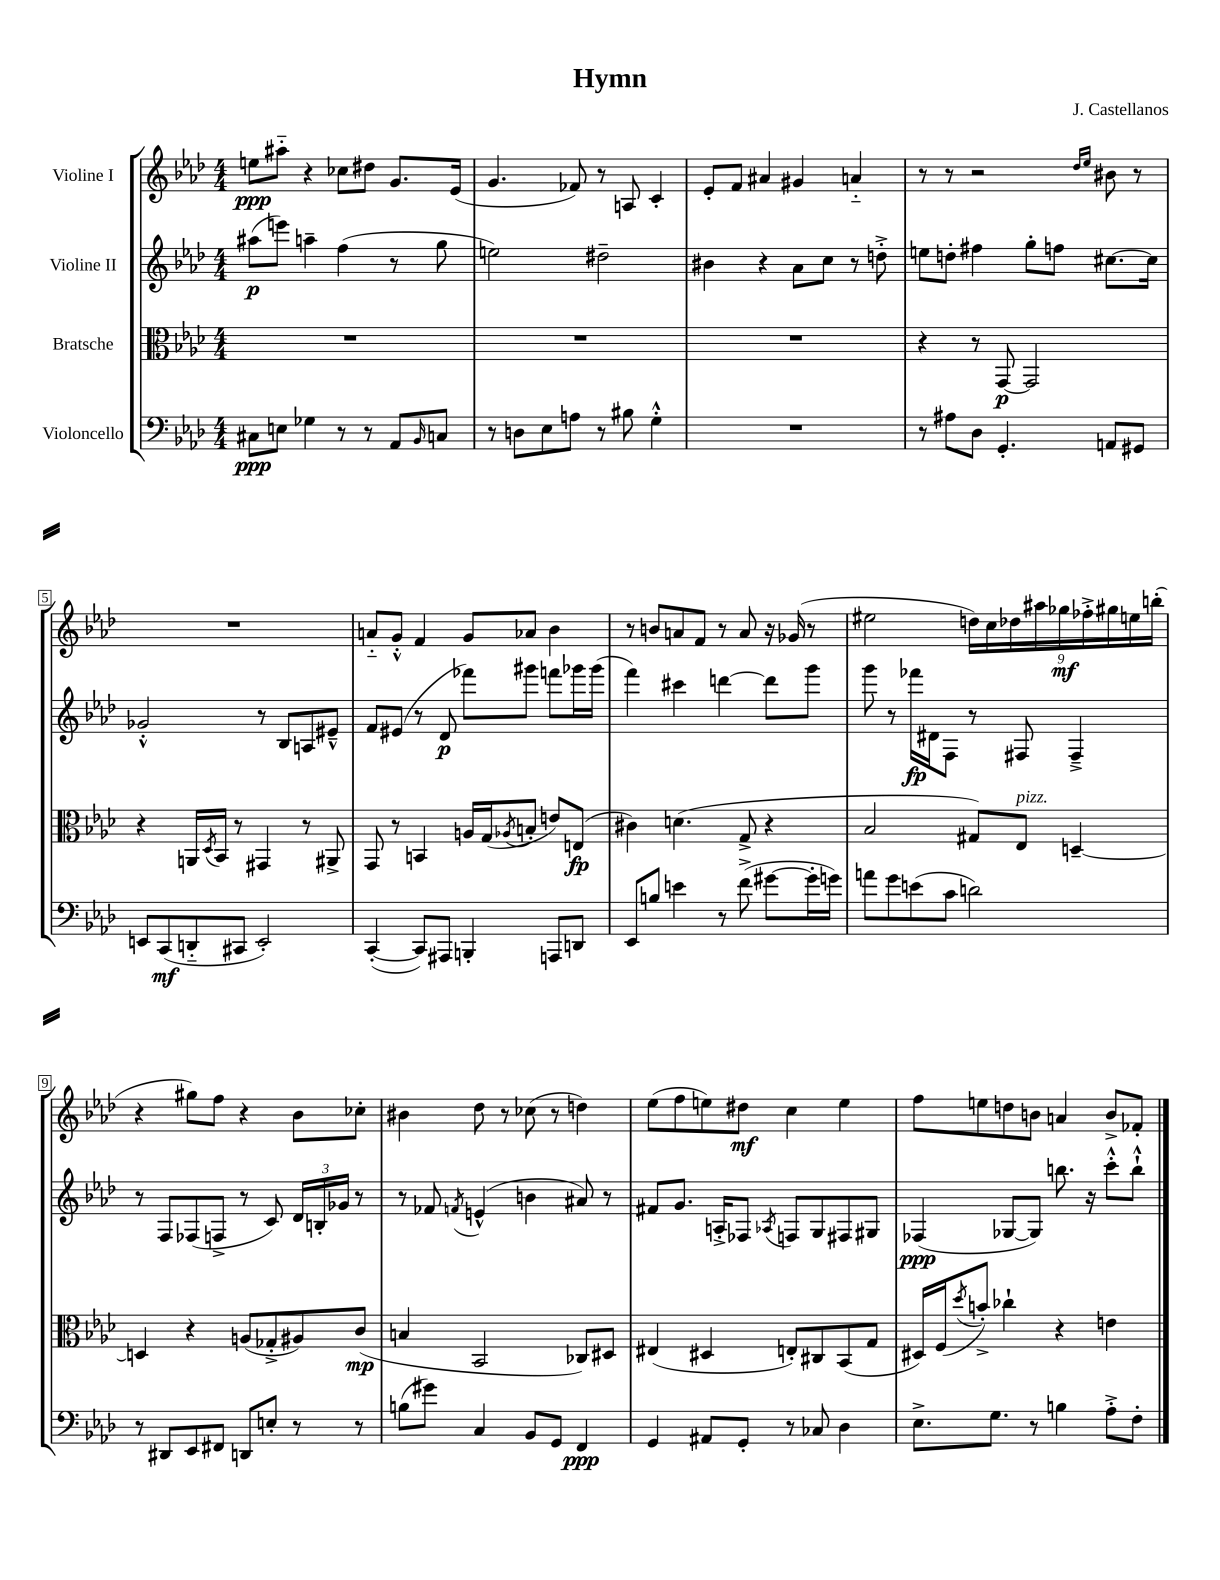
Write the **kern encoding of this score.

**kern	**kern	**kern	**kern
*staff4	*staff3	*staff2	*staff1
*clefF4	*clefC3	*clefG2	*clefG2
*k[b-e-a-d-]	*k[b-e-a-d-]	*k[b-e-a-d-]	*k[b-e-a-d-]
*M4/4	*M4/4	*M4/4	*M4/4
8C#	1r	(8aa#	8ee
8E	.	8eee)	8aa#'~
4G-	.	4aa~	4r
8r	.	(4ff	8cc-
8r	.	.	8dd#
8AA-	.	8r	8.g
16qqBB-	.	.	.
8C	.	8gg	.
.	.	.	(16e-
=	=	=	=
8r	1r	2ee)	4.g
8D	.	.	.
8E-	.	.	.
8A	.	.	8f-)
8r	.	2dd#~	8r
8B#	.	.	8A
4G'^^	.	.	4c'
=	=	=	=
1r	1r	4b#	8e-'
.	.	.	8f
.	.	4r	4a#
.	.	8a-	4g#
.	.	8cc	.
.	.	8r	4a'~
.	.	8dd'^	.
=	=	=	=
8r	4r	8ee	8r
8A#	.	8dd'	8r
8D-	8r	4ff#	2r
4.GG'	[8GG	.	.
.	2GG]	8gg'	.
.	.	8ff	.
.	.	.	16qqdd-
.	.	.	16qqee-
8AA	.	[8.cc#	8b#
8GG#	.	.	8r
.	.	16cc#]	.
=	=	=	=
8EE	4r	2g-'^^	1r
(8CC	.	.	.
8DD'~	16AA	.	.
.	8qD-	.	.
.	16BB-	.	.
8CC#	8r	.	.
2EE')	4GG#	8r	.
.	.	8B-	.
.	8r	8A	.
.	8AA#^	8e#~^^	.
=	=	=	=
([4CC'	8GG	8f	8a'~
.	8r	(8e#	8g'^^
8CC])	4BB	8r	4f
8AAA#	.	8d-	.
4BBB'	16A	8fff-)	8g
.	(16G	.	.
.	8qA-	.	.
.	8B'	8ggg#	8a-
8AAA	8e)	8fff	4b-
8DD	(8E	16ggg-	.
.	.	(16ggg-	.
=	=	=	=
8EE-	4c#)	4fff)	8r
8B	.	.	8b
4e	(4.d	4ccc#	8a
.	.	.	8f
8r	.	[4ddd	8r
(8f^	8G^	.	8a
[8g#	4r	8ddd]	16r
.	.	.	(16g-
16g#']	.	8ggg	8r
16g)	.	.	.
=	=	=	=
8a	2B-	8ggg	2ee#
8g	.	8r	.
(8e	.	16fff-	.
.	.	16d#	.
8c	.	8F	.
2d)	8G#)	8r	18dd)
.	.	.	18cc
.	.	.	18dd-
.	8E-	8F#	.
.	.	.	18aa#
.	.	.	18gg-
.	[4D~	4F#~^	.
.	.	.	18ff-'^
.	.	.	18gg#
.	.	.	18ee
.	.	.	(18bb'
=	=	=	=
8r	4D]	8r	4r
8DD#	.	8F	.
8EE-	4r	(8F-	8gg#)
8FF#	.	8F^	8ff
8DD	(8A	8r	4r
8E'	8G-'^	8c)	.
8r	8A#)	24d-	8b-
.	.	24B'	.
.	.	24g-	.
8r	(8c	8r	8cc-'
=	=	=	=
(8B	4B	8r	4b#
8g#)	.	8f-	.
.	.	8qf	.
4C	2BB-	(4e^^	8dd-
.	.	.	8r
8BB-	.	4b	(8cc-
8GG	.	.	8r
4FF	8C-)	8a#)	4dd)
.	8D#	8r	.
=	=	=	=
4GG	(4E#	8f#	(8ee-
.	.	8.g	8ff
8AA#	4D#	.	8ee)
.	.	16A'^	.
8GG'	.	8F-	8dd#
.	.	8qA-	.
8r	8E')	8F	4cc
8C-	8C#	8G	.
4D-	(8BB-	8F#	4ee
.	8G	8G#	.
=	=	=	=
8.E-^	16D#)	(4F-	8ff
.	(16F	.	.
.	8qdd-	.	.
.	8b'^)	.	8ee
8.G	.	.	.
.	4cc-`	[8G-	8dd
8r	.	8G-])	8b
4B	4r	8.bb	4a
.	.	16r	.
8A-'^	4e	8ccc'^^	8b^
8F'	.	8bb`^^	8f-'
==	==	==	==
*-	*-	*-	*-
